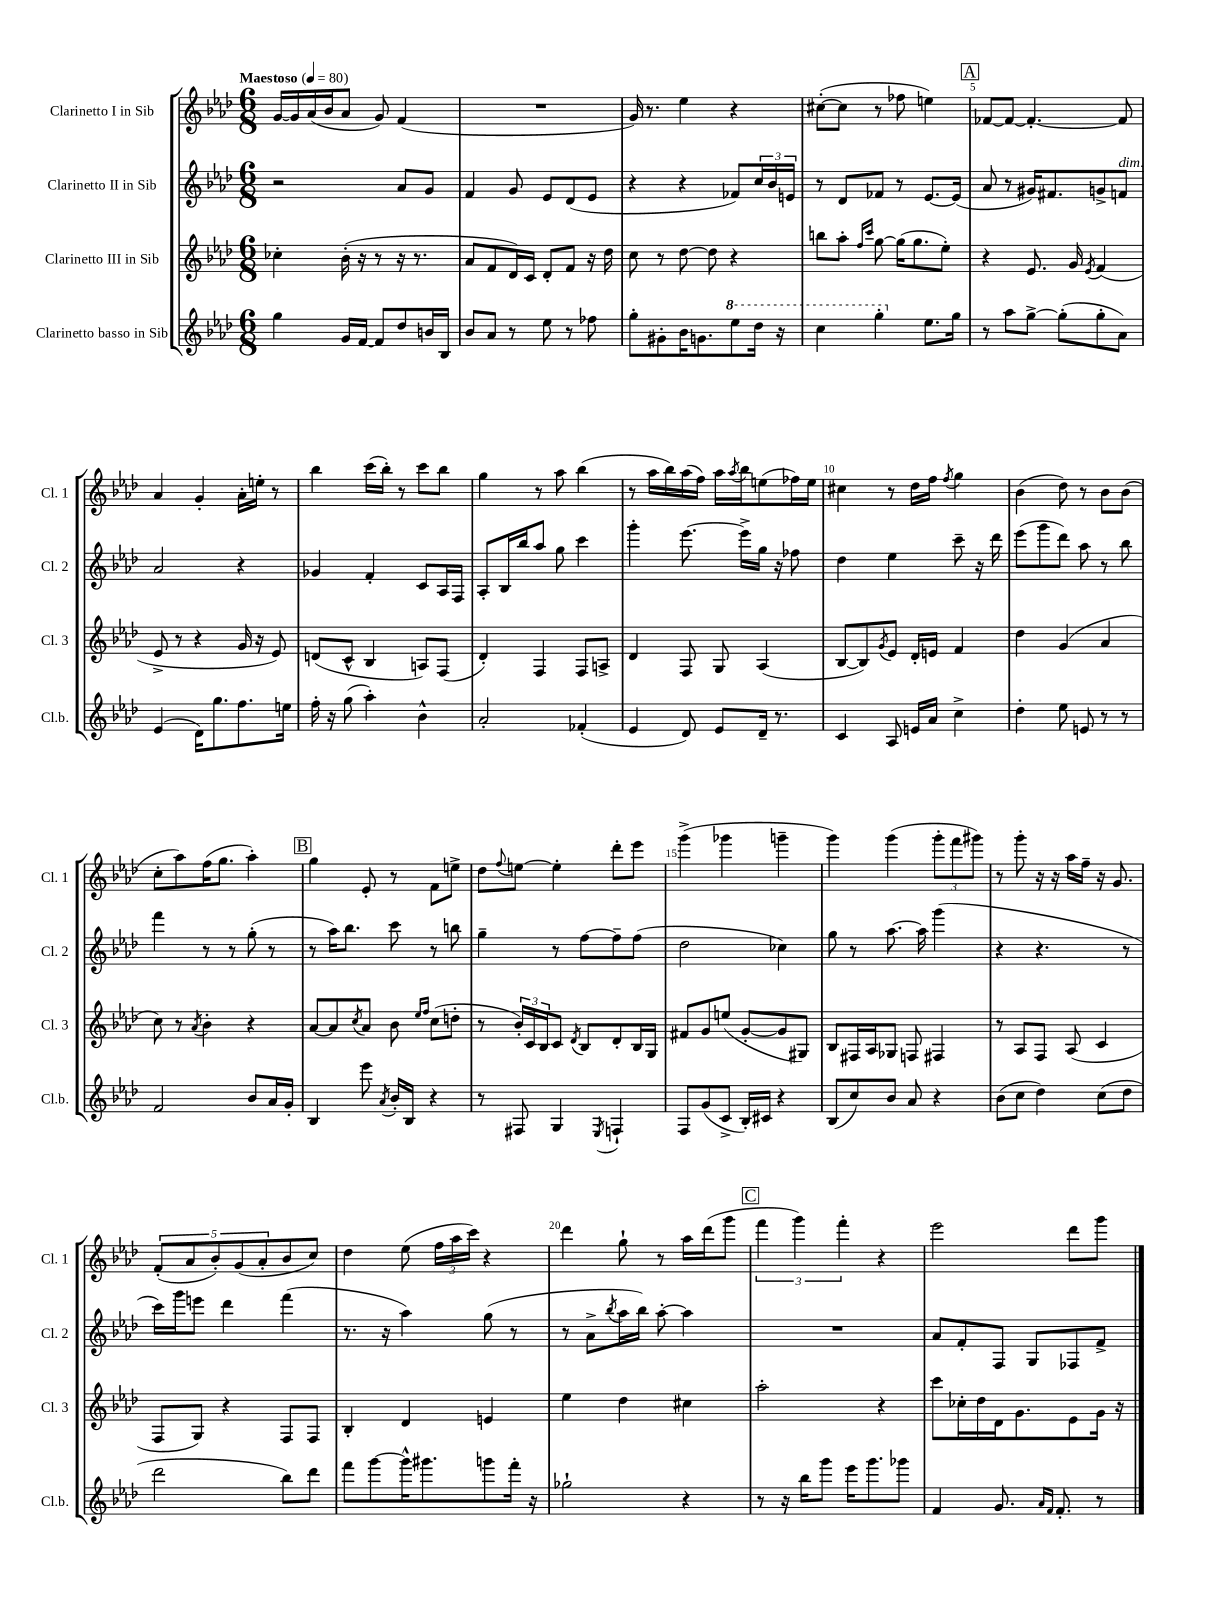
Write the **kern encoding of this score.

**kern	**kern	**kern	**kern
*staff4	*staff3	*staff2	*staff1
*clefG2	*clefG2	*clefG2	*clefG2
*k[b-e-a-d-]	*k[b-e-a-d-]	*k[b-e-a-d-]	*k[b-e-a-d-]
*M6/8	*M6/8	*M6/8	*M6/8
*MM80	*MM80	*MM80	*MM80
4gg	4cc-'	2r	[16g
.	.	.	16g]
.	.	.	(16a-
.	.	.	16b-
16g	(16b-'	.	8a-
[16f	16r	.	.
8f]	8r	.	8g)
8dd-	16r	8a-	(4f
.	8.r	.	.
16b	.	8g	.
16B-	.	.	.
=	=	=	=
8b-	8a-	4f	2.r
8a-	8f	.	.
8r	16d-)	8g	.
.	16c	.	.
8ee-	8d-'	8e-	.
8r	8f	(8d-	.
8ff-	16r	8e-	.
.	16dd-	.	.
=	=	=	=
8gg'	8cc	4r	16g)
.	.	.	8.r
8g#'	8r	.	.
16b-	[8dd-	4r	4ee-
8.g	.	.	.
.	8dd-]	.	.
8eee-	4r	8f-)	4r
16ddd-	.	24cc	.
.	.	24b-	.
16r	.	.	.
.	.	24e	.
=	=	=	=
4ccc	8bb	8r	([8cc#'
.	8aa-'	8d-	8cc#]
.	16qqff	.	.
.	16qqccc	.	.
4ggg'	[8gg	8f-	8r
.	(16gg]	8r	8ff-
.	8.gg	.	.
8.ee-	.	[8.e-	4ee)
.	8ee-')	.	.
16gg	.	(16e-]	.
=	=	=	=
8r	4r	8a-	[8f-
8aa-	.	8r	8f-_
[8gg^	8.e-	16g#)	4.f-'_
.	.	8.f#	.
(8gg']	.	.	.
.	16g	.	.
.	8qe-	.	.
8gg'	(4f	8g^	.
8a-)	.	8f	8f-]
=	=	=	=
(4e-	8e-^	2a-	4a-
.	8r	.	.
16d-)	4r	.	4g'
8.gg	.	.	.
8.ff	16g	4r	16a-'
.	16r	.	16ee'
.	8e-)	.	8r
16ee	.	.	.
=	=	=	=
16ff'	(8d	4g-	4bb-
16r	.	.	.
(8gg	8c^^	.	.
4aa-')	4B-	4f'	(16ccc
.	.	.	16bb-')
.	.	.	8r
4b-^^	8A)	8c	8ccc
.	(8F	16A-	8bb-
.	.	16F	.
=	=	=	=
2a-'	4d-')	8A-'	4gg
.	.	16B-	.
.	.	16bb-	.
.	4F	8aa-	8r
.	.	8gg	8aa-
(4f-'	8F	4ccc	(4bb-
.	8A^	.	.
=	=	=	=
4e-	4d-	4ggg'	8r
.	.	.	16aa-
.	.	.	16bb-)
8d-)	8F	[8.eee-	(16aa-
.	.	.	16ff)
8e-	8G	.	16aa-
.	.	.	8qaa-
.	.	16eee-^]	16bb-
16d-~	(4A-	16gg	(8ee
8.r	.	16r	.
.	.	8ff-	16ff-)
.	.	.	16ee
=	=	=	=
4c	[8B-	4dd-	4cc#
.	8B-])	.	.
.	8qg	.	.
8A-	8e-	4ee-	8r
16e	16d-'	.	16dd-
16a-	16e	.	16ff
.	.	.	8qff
4cc^	4f	8ccc~	4gg
.	.	16r	.
.	.	16ddd-	.
=	=	=	=
4dd-'	4dd-	(8eee-	(4b-
.	.	8ggg	.
8ee-	(4g	8ddd-)	8dd-)
8e	.	8aa-	8r
8r	4a-	8r	8b-
8r	.	8bb-	(8b-
=	=	=	=
2f	8cc)	4fff	8cc'
.	8r	.	8aa-)
.	8qa-	.	.
.	4b-'	8r	(16ff
.	.	.	8.gg
.	.	8r	.
8b-	4r	(8gg'	4aa-')
16a-	.	8r	.
16g'	.	.	.
=	=	=	=
4B-	[8a-	8r	4gg
.	8a-]	16aa-)	.
.	.	8.bb-	.
.	8qcc	.	.
8eee-	8a-	.	8e-'
8qa-	.	.	.
16b-'	8b-	8ccc	8r
16B-	.	.	.
.	16qqee-	.	.
.	16qqff	.	.
4r	(8cc	8r	8f
.	8dd'	8bb	8ee^
=	=	=	=
8r	8r	4gg~	8dd-
.	.	.	8qqff
8F#	24b-')	.	[8ee
.	24c	.	.
.	24B-	.	.
4G	8c	8r	4ee']
.	8qd-	.	.
.	8B-	[8ff	.
8qE-	.	.	.
4F`	8d-'	8ff~]	8ddd-'
.	16B-	(8ff	8eee-
.	16G	.	.
=	=	=	=
8F	8f#	2dd-	(4ggg^
(8g	8g	.	.
8c^	(8ee	.	4ggg-
16B-')	[8g'	.	.
16c#	.	.	.
4r	8g]	4cc-)	4ggg~
.	8G#)	.	.
=	=	=	=
(8B-	8B-	8gg	4ggg)
8cc)	16F#	8r	.
.	16A-	.	.
8b-	8G-	[8.aa-	(4ggg
8a-	8F	.	.
.	.	16aa-]	.
4r	4F#	(4ggg	12ggg'
.	.	.	12fff
.	.	.	12ggg#)
=	=	=	=
(8b-	8r	4r	8r
8cc	8A-	.	8ggg'
4dd-)	8F	4.r	16r
.	.	.	16r
.	(8A-	.	16aa-
.	.	.	16ff~
(8cc	4c	.	16r
.	.	.	8.g
8dd-	.	8r	.
=	=	=	=
2ddd-	8F	16ccc)	(10f'
.	.	16ggg	.
.	.	.	10a-
.	8G)	8eee	.
.	.	.	10b-')
.	4r	4ddd-	.
.	.	.	(10g
.	.	.	10a-'
8bb-)	8F	(4fff	8b-
8ddd-	8F	.	8cc)
=	=	=	=
8fff	4B-'	8.r	4dd-
[8ggg	.	.	.
.	.	16r	.
16ggg^^]	4d-	4aa-)	(8ee-
8.ggg#	.	.	.
.	.	.	24ff
.	.	.	24aa-
.	.	.	24ccc)
8ggg	4e	(8gg	4r
16fff'	.	8r	.
16r	.	.	.
=	=	=	=
2gg-`	4ee-	8r	4ddd-
.	.	8a-^	.
.	.	8qbb-	.
.	4dd-	16aa-	8gg`
.	.	16bb-)	.
.	.	[8aa-'	8r
4r	4cc#	4aa-]	16aa-
.	.	.	(16ddd-
.	.	.	8ggg
=	=	=	=
8r	2aa-'	2.r	6fff
16r	.	.	.
.	.	.	6ggg)
16bb-	.	.	.
8ggg	.	.	.
.	.	.	6fff'
16eee-	.	.	.
8.ggg	.	.	.
.	4r	.	4r
8ggg-	.	.	.
=	=	=	=
4f	8ccc	8a-	2eee-
.	16cc-'	8f'	.
.	16dd-	.	.
8.g	16d-	8F	.
.	8.g	.	.
.	.	8G	.
16qqa-	.	.	.
16qqf	.	.	.
8.f'	.	.	.
.	8e-	8F-	8ddd-
8r	16g	8f^	8ggg
.	16r	.	.
==	==	==	==
*-	*-	*-	*-
